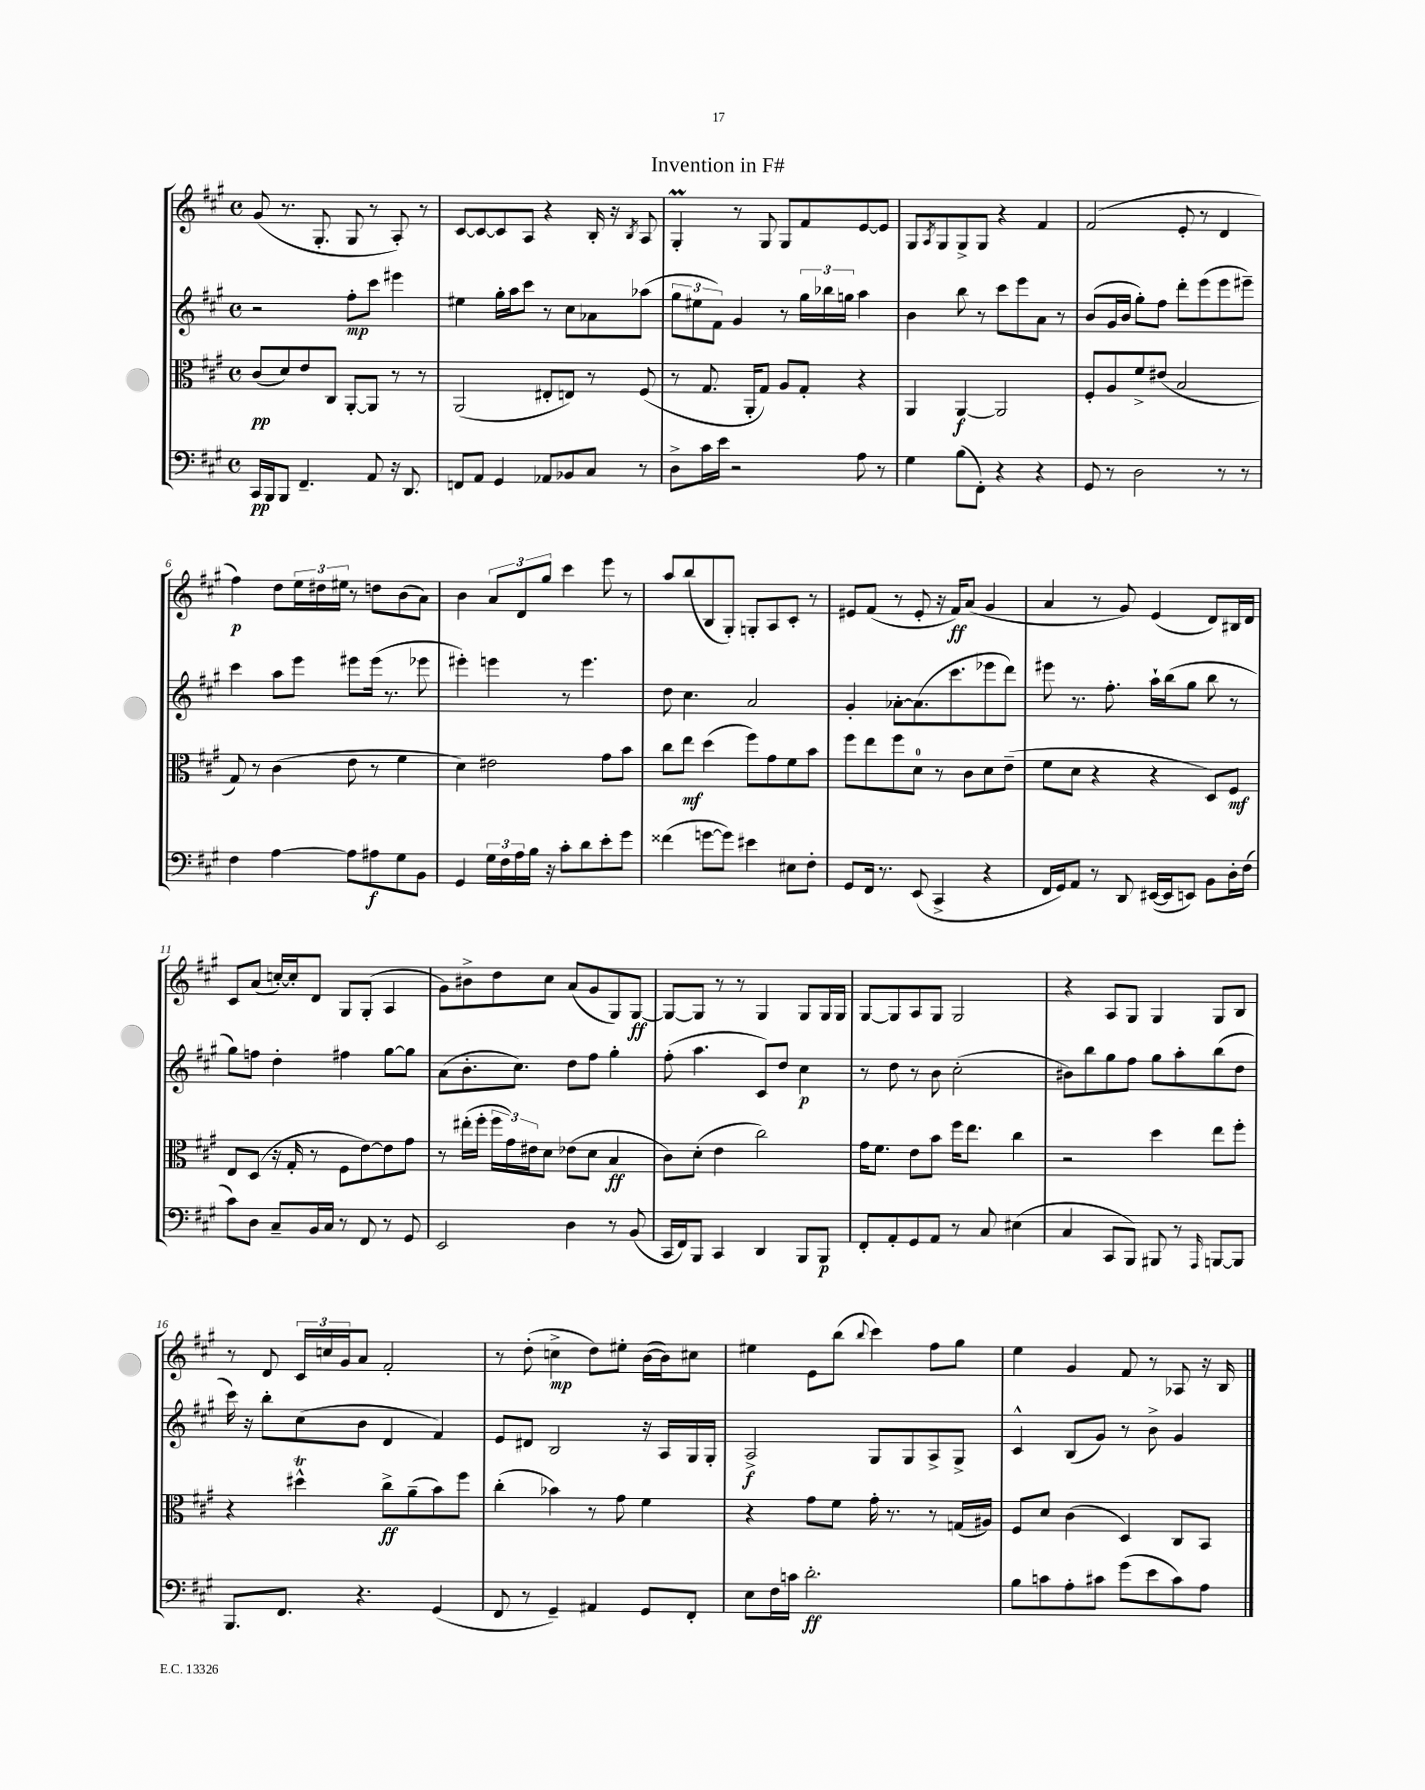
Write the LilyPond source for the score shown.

\header { title = "Invention in F#" }
<<
\new StaffGroup <<
\new Staff = "s0" {
    \clef treble \key a \major \defaultTimeSignature \time 4/4
    gis'8( r8. gis8.-. gis8 r8 a8-.) r8 |
    cis'8~ cis'8~ cis'8 a8 r4 b16-. r16 \acciaccatura { b8 } a8 |
    gis4-.\prall r8 gis8 gis8 fis'8 e'8~ e'8 |
    gis8 \acciaccatura { a8 } gis8 gis8-> gis8 r4 fis'4 |
    fis'2( e'8-. r8 d'4 |
    fis''4\p) d''8 \tuplet 3/2 { e''16 dis''16 eis''16 } r8 d''8 b'8( a'8) |
    b'4 \tuplet 3/2 { a'8 d'8 gis''8 } cis'''4 e'''8 r8 |
    a''8 b''8( b8 gis8-.) g8-. a8 cis'8-. r8 |
    eis'8 fis'8( r8 eis'8-. r16 fis'16\ff) a'8( gis'4 |
    a'4 r8 gis'8) e'4( d'8) bis16 d'16 |
    cis'8 a'8( c''16~-.) c''16-. d'8 gis8 gis8-.( a4 |
    gis'8) bis'8-> d''8 cis''8 a'8( gis'8 gis8) gis8~\ff |
    gis8~ gis8 r8 r8 gis4 gis8 gis16 gis16 |
    gis8~ gis8 a8 gis8 gis2 |
    r4 a8 gis8 gis4 gis8 b8 |
    r8 d'8 \tuplet 3/2 { cis'16 c''16 gis'16 } a'8 fis'2-. |
    r8 d''8-.( c''4->\mp d''8) eis''8-. b'16~( b'16) cis''8 |
    eis''4 e'8 b''8( \appoggiatura { b''8 } cis'''4) fis''8 gis''8 |
    e''4 gis'4 fis'8 r8 aes8 r16 b16 \bar "|." |
}
\new Staff = "s1" {
    \clef treble \key a \major \defaultTimeSignature \time 4/4
    r2 fis''8-.\mp cis'''8 eis'''4 |
    eis''4 gis''16-. a''16 cis'''8 r8 cis''8 aes'8 aes''8( |
    \tuplet 3/2 { gis''8 eis''8 fis'8) } gis'4 r8 \tuplet 3/2 { gis''16 bes''16 g''16 } a''4 |
    b'4 b''8 r8 cis'''8 e'''8 a'8 r8 |
    b'8( gis'16 b'16 gis''8-.) fis''8 d'''8-. e'''8( e'''8 eis'''8--) |
    cis'''4 a''8 e'''8 eis'''8 eis'''16( r8. ees'''8 |
    eis'''4-.) e'''4 r8 e'''4. |
    d''8 cis''4. a'2 |
    gis'4-. aes'8~-. aes'8.( cis'''8. ees'''8 d'''8) |
    eis'''8 r8. fis''8.-. a''16-! b''16( gis''8 b''8 r8 |
    gis''8) f''8 d''4-. fis''4 gis''8~ gis''8 |
    a'8( b'8.-. cis''8.) d''8 fis''8 gis''4-. |
    fis''8-.( a''4. cis'8) d''8 cis''4\p |
    r8 d''8 r8 b'8 cis''2-.( |
    bis'8) b''8 gis''8 fis''8 gis''8 a''8-. b''8( d''8 |
    cis'''16) r16 b''8-. cis''8( b'8 d'4 fis'4) |
    e'8 dis'8 b2 r16 a16 gis16 gis16-. |
    a2->\f gis8 gis8 a8-> gis8-> |
    cis'4-^ b8( gis'8) r8 b'8-> gis'4 \bar "|." |
}
\new Staff = "s2" {
    \clef alto \key a \major \defaultTimeSignature \time 4/4
    cis'8\pp( d'8) e'8 cis8 a,8~-. a,8 r8 r8 |
    a,2( eis8-. e8) r8 fis8( |
    r8 gis8. a,16-. gis8) a8 gis8-. r4 |
    a,4 a,4~\f a,2 |
    fis8-. a8 fis'8-> eis'8( b2 |
    gis8) r8 cis'4( e'8 r8 fis'4 |
    d'4) eis'2 gis'8 b'8 |
    cis''8 e''8\mf d''4( fis''8) gis'8 fis'8 b'8 |
    fis''8 e''8 fis''8 d'8-0 r8 cis'8 d'8 e'8--( |
    fis'8 d'8 r4 r4 d8) fis8\mf |
    e8 d8( r16 gis16-. r8 fis8 e'8~) e'8 gis'8 |
    r8 eis''16-.( fis''16-. \tuplet 3/2 { fis''16 gis'16) eis'16 } d'8 ees'8( d'8 b4\ff |
    cis'8) d'8-.( e'4 cis''2) |
    gis'16 fis'8. e'8 b'8 fis''16 e''8. cis''4 |
    r2 d''4 e''8 fis''8-. |
    r4 dis''4-^\trill cis''8->\ff a'8--( b'8) fis''8 |
    cis''4-.( bes'4) r8 gis'8 fis'4 |
    r4 gis'8 fis'8 gis'16-. r8. r8 g16( ais16) |
    fis8 d'8 cis'4( d4) cis8 b,8 \bar "|." |
}
\new Staff = "s3" {
    \clef bass \key a \major \defaultTimeSignature \time 4/4
    cis,16\pp b,,16 b,,8 fis,4.-- a,8 r16 d,8. |
    f,8 a,8 gis,4 aes,8 bes,8 cis8 r8 |
    d8-> cis'16 e'16 r2 a8 r8 |
    gis4 b8( fis,8-.) r4 r4 |
    gis,8 r8 d2 r8 r8 |
    fis4 a4~ a8 ais8\f gis8 b,8 |
    gis,4 \tuplet 3/2 { gis16 fis16 a16 } b16 r16 cis'8-. d'8 e'8-. gis'8 |
    fisis'4( g'8~ g'8) eis'4 eis8 fis8-. |
    gis,8 fis,16 r8. e,8( cis,4-> r4 |
    fis,16 gis,16) a,8 r8 d,8 eis,16~( eis,16 e,8) b,8 d16-. fis16( |
    cis'8) d8 cis8-- b,16 cis16 r8 fis,8 r8 gis,8 |
    e,2 d4 r8 b,8( |
    cis,16 fis,16) b,,8 cis,4 d,4 b,,8 b,,8\p |
    fis,8-. a,8-. gis,8 a,8 r8 cis8 eis4( |
    cis4 cis,8 b,,8) bis,,8 r8 \grace { a,,16 } b,,8~ b,,8 |
    b,,8. fis,8. r4. gis,4( |
    fis,8 r8 gis,4--) ais,4 gis,8 fis,8-. |
    e8 fis16 c'16 d'2.-.\ff |
    b8 c'8 a8-. cis'8 gis'8( e'8 cis'8) a8 \bar "|." |
}
>>
>>
